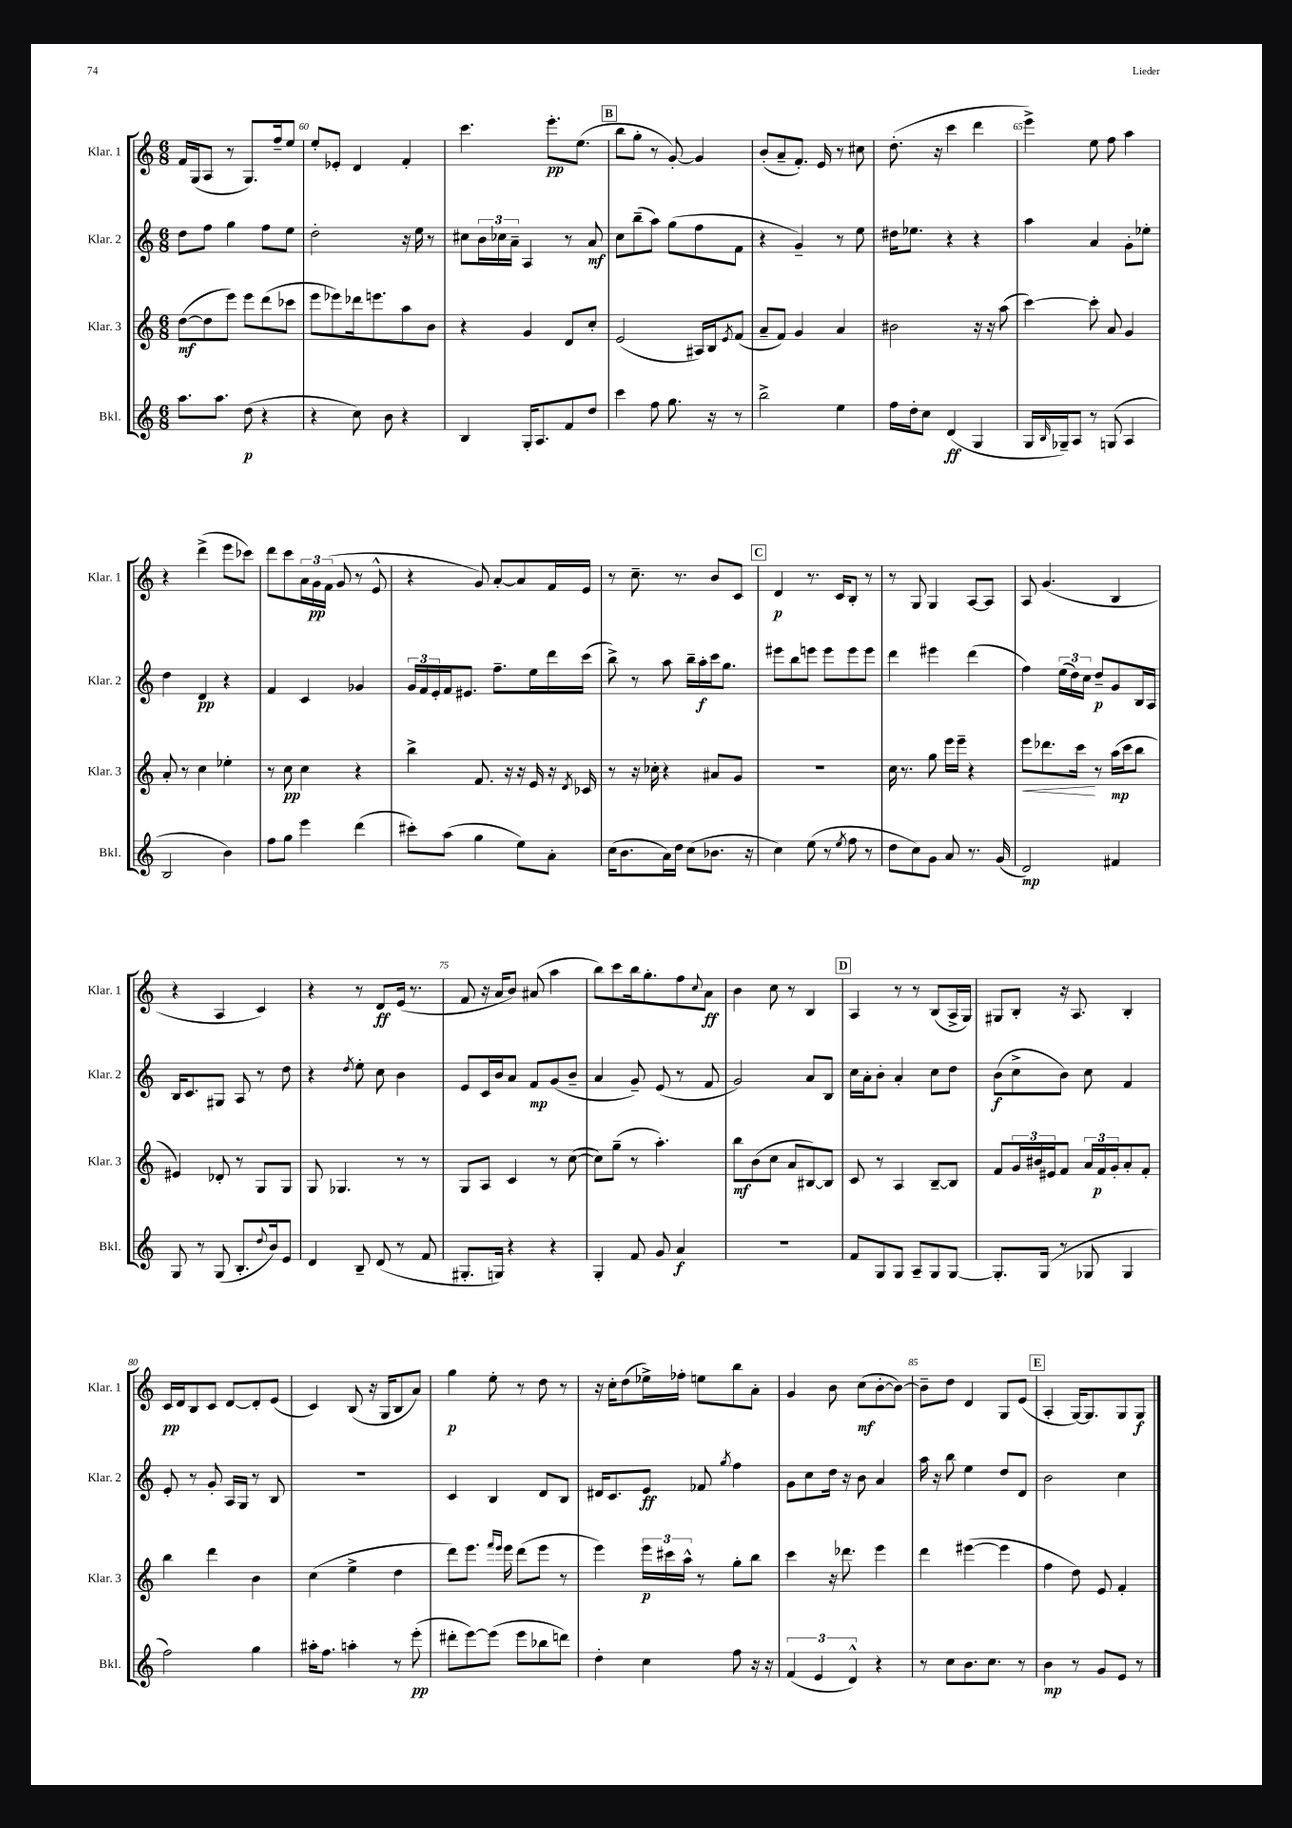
<<
\new StaffGroup <<
\new Staff = "s0" \with { instrumentName = "Klar. 1" shortInstrumentName = "Klar. 1" } {
    \clef treble \key c \major \numericTimeSignature \time 6/8
    f'16 g16( a8 r8 g8.) f''16-- e''8 |
    e''8-. ees'8-. d'4 f'4-. |
    c'''4. e'''8.-.\pp e''8.( |
    \mark \markup { \box "B" } b''8 g''8-. r8 g'8~-.) g'4 |
    b'8-.( a'8-- f'8.-.) e'16 r8 cis''8 |
    d''8.-.( r16 c'''4 d'''4 |
    e'''4->) e''8 f''8 a''4 |
    r4 d'''4->( e'''8 ces'''8) |
    d'''8 c'''8 \tuplet 3/2 { a'16 g'16\pp f'16( } g'8 r8 e'8-^ |
    r4 g'8) a'8~-. a'8 f'16 e'16 |
    r8 c''8.-- r8. b'8 c'8 |
    \mark \markup { \box "C" } d'4\p r8. c'16 b8-. r8 |
    r8 g8 g4 a8~ a8 |
    a8 g'4.( b4 |
    r4 a4 c'4) |
    r4 r8 d'8\ff e'16( r8. |
    f'8 r16 a'16 b'8) ais'8( a''4 |
    b''8) c'''8 b''16 g''8.-. f''8 \appoggiatura { c''8 } a'8\ff |
    b'4 c''8 r8 b4 |
    \mark \markup { \box "D" } a4 r8 r8 b8( a16-> g16) |
    gis8 b8-. r16 a8. b4-. |
    c'16\pp d'16 b8 c'8 d'8~ d'8-. e'8( |
    c'4) b8( r16 g16 b8 a'8) |
    g''4\p e''8-. r8 d''8 r8 |
    r16 c''16-. d''8( ees''16->) fes''16-. e''8 b''8 a'8-. |
    g'4 b'8 c''8\mf( b'8~-. b'8~) |
    b'8-- d''8 d'4 g8 e'8( |
    \mark \markup { \box "E" } a4-. g16~) g8. g8 g8\f \bar "|." |
}
\new Staff = "s1" \with { instrumentName = "Klar. 2" shortInstrumentName = "Klar. 2" } {
    \clef treble \key c \major \numericTimeSignature \time 6/8
    d''8 f''8 g''4 f''8 e''8 |
    d''2-. r16 e''16 r8 |
    cis''8 \tuplet 3/2 { b'16 ces''16 a'16-- } a4 r8 a'8\mf |
    \mark \markup { \box "B" } c''8 b''8--( a''8) g''8( f''8 f'8 |
    r4 g'4--) r8 e''8 |
    dis''16 ees''8. r4 r4 |
    a''4 a'4 g'8-. ees''8-. |
    d''4 d'4\pp r4 |
    f'4 c'4 ges'4 |
    \tuplet 3/2 { g'16 f'16 e'16-. } f'16 eis'8. f''8.-- e''16 d'''16 c'''16( |
    b''8->) r8 a''8 b''16-- a''16-.\f c'''16 g''8. |
    \mark \markup { \box "C" } eis'''8 b''8 e'''8 e'''8 e'''8 e'''8 |
    d'''4 eis'''4 d'''4( |
    f''4) \tuplet 3/2 { e''16( d''16) c''16 } d''8--\p g'8 b16 a16 |
    b16 c'8. gis8 a8 r8 d''8 |
    r4 \acciaccatura { d''8 } e''8-. c''8 b'4 |
    e'8 c'16 b'16 a'8 f'8\mp g'8( b'8-- |
    a'4 g'8--) e'8( r8 f'8 |
    g'2) a'8 b8 |
    \mark \markup { \box "D" } c''16 a'16-. b'8-. a'4-. c''8 d''8 |
    b'8\f( c''8-> b'8) c''8 f'4 |
    e'8-. r8 g'8-. a16 g16 r8 b8 |
    R2. |
    c'4 b4 d'8 b8 |
    dis'16 c'8. e'8\ff fes'8 \acciaccatura { g''8 } f''4 |
    g'8 c''8 d''16 r16 b'8 a'4 |
    a''16 r16 b''8 e''4 d''8 d'8 |
    \mark \markup { \box "E" } b'2 c''4 \bar "|." |
}
\new Staff = "s2" \with { instrumentName = "Klar. 3" shortInstrumentName = "Klar. 3" } {
    \clef treble \key c \major \numericTimeSignature \time 6/8
    d''8~\mf( d''8 e'''8) e'''8 d'''8( ces'''8 |
    e'''8 ees'''8) des'''16 e'''8. a''8 b'8 |
    r4 g'4 d'8 c''8-. |
    \mark \markup { \box "B" } e'2( ais16) b16 \acciaccatura { e'8 } f'8( |
    a'8-- f'8) g'4 a'4 |
    bis'2 r16 r16 a''8( |
    c'''4~) c'''8-. a'8 g'4 |
    a'8-. r8 c''4 ees''4-. |
    r8 c''8\pp c''4 r4 |
    b''4-> f'8. r16 r16 e'16 r16 \acciaccatura { d'8 } ces'16 |
    r8 r16 ces''16-. r4 ais'8 g'8 |
    \mark \markup { \box "C" } R2. |
    c''16 r8. g''8 e'''16 e'''16-- r4 |
    e'''8\< des'''8. c'''16\! r8 a''16\mp( c'''16 b''8 |
    eis'4) des'8-. r8 g8 g8 |
    g8 ges4. r8 r8 |
    g8 a8 c'4 r8 c''8~( |
    c''8) g''8--( r8 a''4.-.) |
    b''8\mf b'8( c''8 a'8 bis8~) bis8 |
    \mark \markup { \box "D" } c'8 r8 a4 b8~-- b8 |
    f'8 \tuplet 3/2 { g'16 bis'16 eis'16 } f'8 \tuplet 3/2 { a'16 f'16\p g'16-. } a'8-. f'8-. |
    b''4 d'''4 b'4 |
    c''4( e''4-> d''4 |
    d'''8) e'''8. \grace { f'''16 e'''16 } e'''16 d'''8( e'''8 r8 |
    e'''4) \tuplet 3/2 { e'''16\p cis'''16 a''16-^ } r8 g''8-. b''8 |
    c'''4 r16 des'''8. e'''4 |
    d'''4 eis'''4~( eis'''4 |
    \mark \markup { \box "E" } f''4 d''8) e'8 f'4-. \bar "|." |
}
\new Staff = "s3" \with { instrumentName = "Bkl." shortInstrumentName = "Bkl." } {
    \clef treble \key c \major \numericTimeSignature \time 6/8
    a''8. a''8. d''8\p( r4 |
    r4 c''8) b'8 r4 |
    b4 g16-. a8. f'8 d''8 |
    \mark \markup { \box "B" } c'''4 f''8 g''8. r16 r8 |
    b''2-> e''4 |
    f''16 d''16-. c''8 d'4\ff( g4 |
    g16 \grace { b16 } ges16--) a8 r8 g8( a4 |
    b2 b'4) |
    f''8 g''8 e'''4 d'''4( |
    cis'''8-.) a''8( g''4 e''8) a'8-. |
    c''16( b'8. a'16) d''16 c''8( bes'8. r16 |
    \mark \markup { \box "C" } c''4) e''8( r8 \acciaccatura { e''8 } f''8 r8 |
    d''8 c''8) g'8 a'8 r8. g'16( |
    d'2\mp) fis'4 |
    g8 r8 g8( b8.-. \appoggiatura { d''8 } b'16) e'8 |
    d'4 b8-- d'8( r8 f'8 |
    gis8.-. g16) r4 r4 |
    g4-. f'8 g'8 a'4\f |
    R2. |
    \mark \markup { \box "D" } f'8 g8 g8 a8-- g8 g8~ |
    g8.-. g16( r8 ges8 ges4 |
    f''2) g''4 |
    ais''16-. f''8. a''4-. r8 e'''8-.\pp( |
    dis'''8-. e'''8~) e'''8( e'''8 bes''8 d'''8) |
    d''4-. c''4 f''8 r16 r16 |
    \tuplet 3/2 { f'4( e'4 d'4-^) } r4 |
    r8 c''8 b'8. c''8. r8 |
    \mark \markup { \box "E" } b'4\mp r8 g'8 e'8 r8 \bar "|." |
}
>>
>>
\layout { \context { \Score currentBarNumber = #59 \override BarNumber.break-visibility = ##(#f #t #t) barNumberVisibility = #(every-nth-bar-number-visible 5) } }
